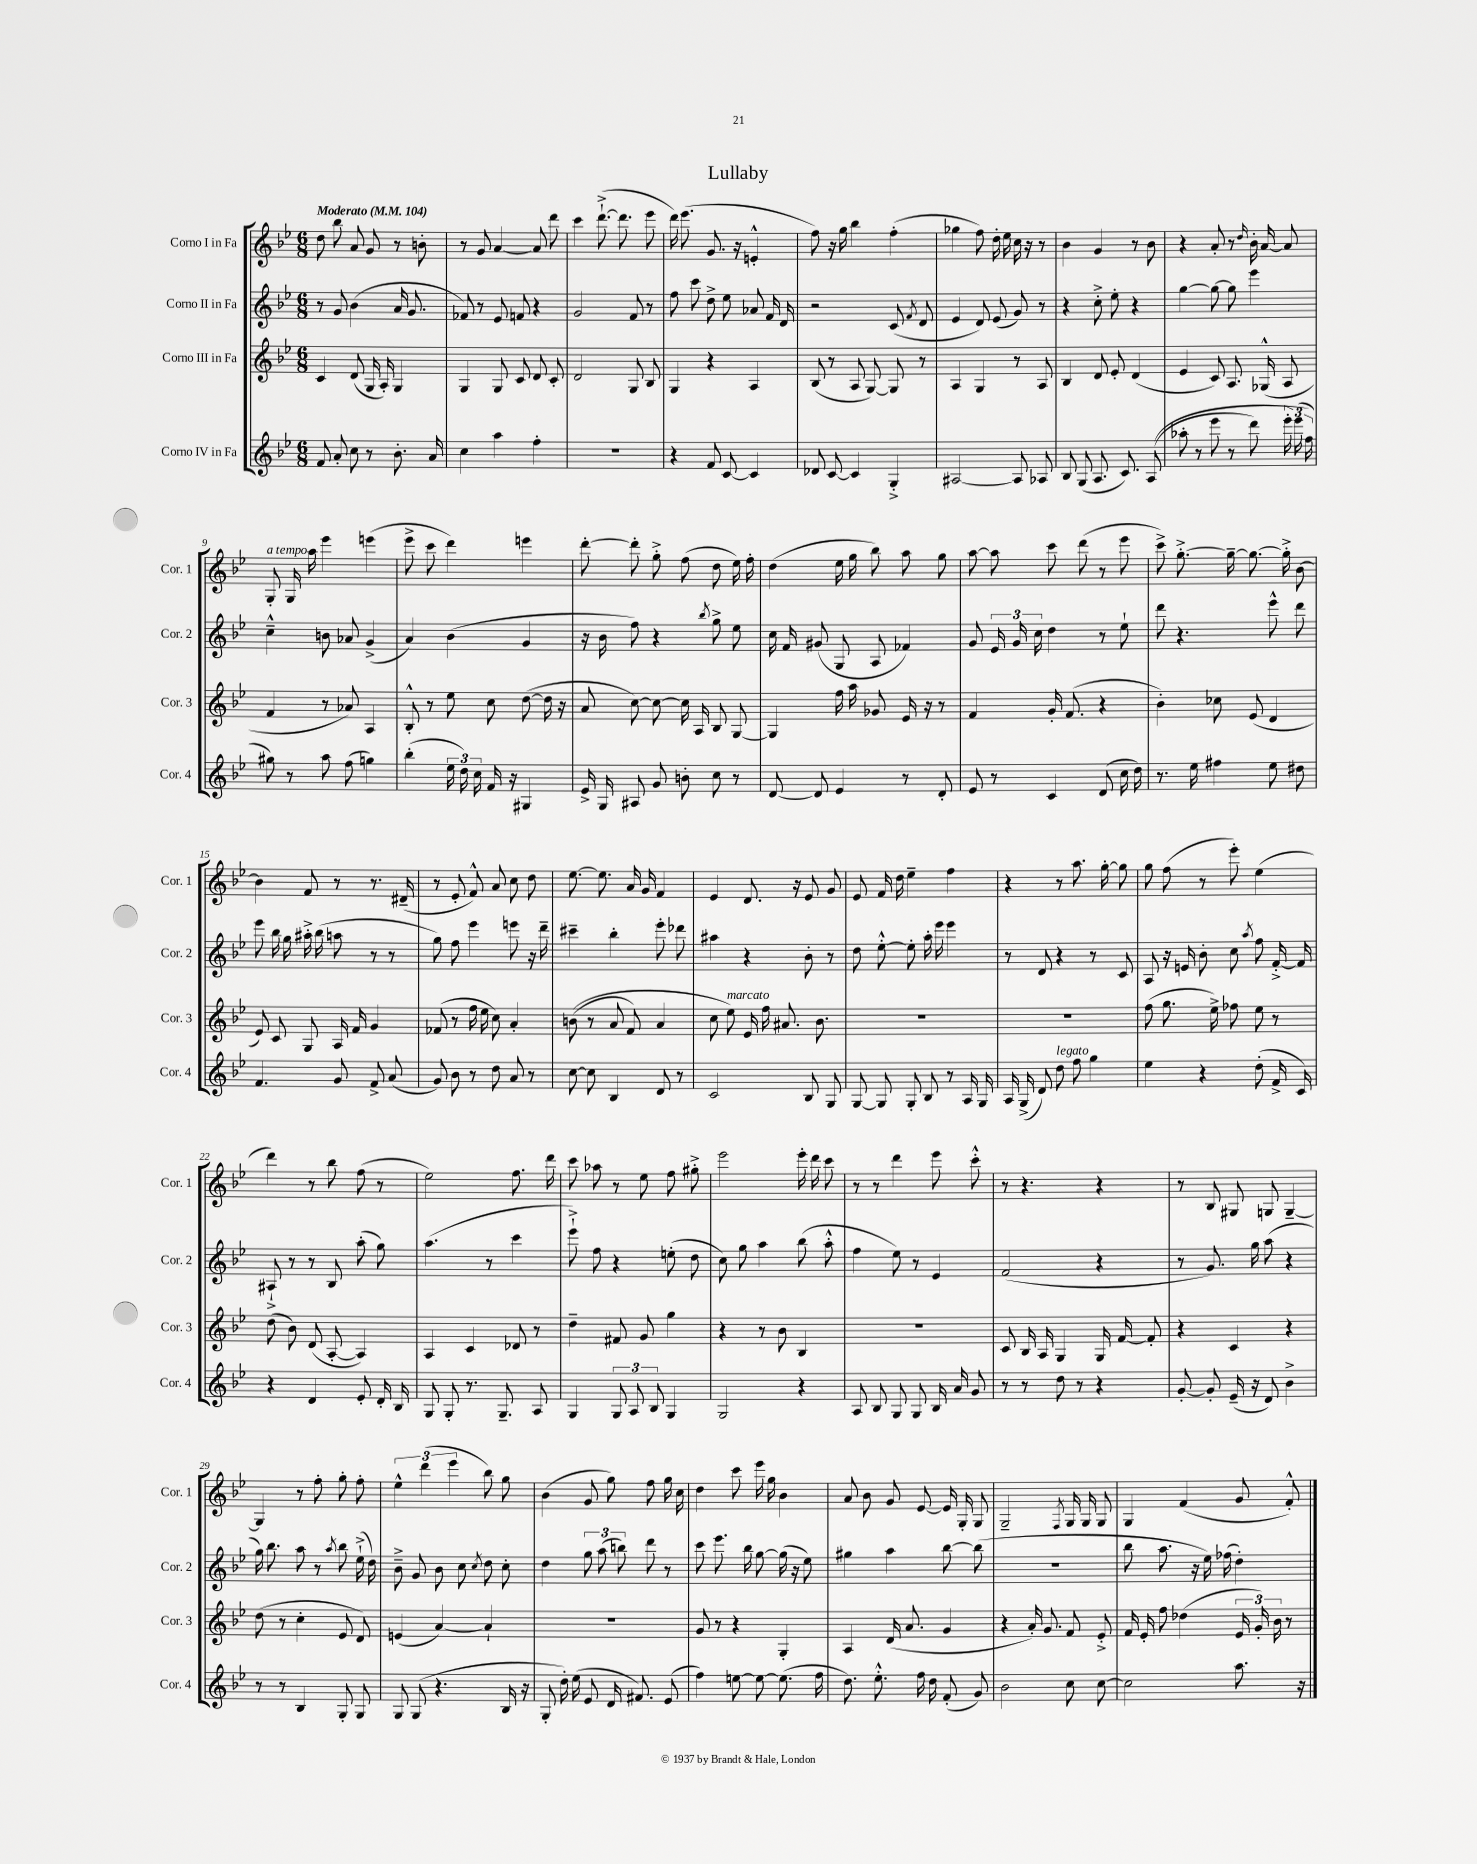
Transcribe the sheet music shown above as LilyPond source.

\header { title = "Lullaby" }
<<
\new StaffGroup <<
\new Staff = "s0" \with { instrumentName = "Corno I in Fa" shortInstrumentName = "Cor. 1" } {
    \clef treble \key bes \major \numericTimeSignature \time 6/8 \tempo "Moderato" 4 = 104
    \autoBeamOff d''8 bes''8 a'8 g'8 r8 b'8-. |
    r8 g'8 a'4~ a'8 d'''8 |
    c'''4 d'''8.~-!->( d'''8. ees'''8 |
    d'''16) ees'''8.( g'8. r16 e'4-.-^ |
    f''8) r16 g''16 bes''4 f''4-.( |
    ges''4 f''8) d''16-. ees''16 c''16 r16 r8 |
    bes'4 g'4 r8 bes'8 |
    r4 a'8-. r8 \grace { d''16 } bes'16-. a'16~ a'8 |
    g8-.^\markup { \italic "a tempo" } g16 a''16 ees'''4 e'''4( |
    ees'''8-> c'''8 d'''4) e'''4 |
    d'''8~-. d'''8-. g''8-.-> f''8( d''8 ees''16) f''16-. |
    d''4( ees''16 g''16 bes''8) a''8 g''8 |
    a''8~ a''8 c'''8 d'''8( r8 ees'''8 |
    c'''8->) g''8.~-.-> g''16~-- g''8.~ g''16-.-> bes'8~ |
    bes'4 f'8 r8 r8. dis'16--( |
    r8 ees'8-. f'8-^) a'8 c''8 d''8 |
    ees''8.~ ees''8. a'16 g'16 f'4 |
    ees'4 d'8. r16 ees'8 g'8 |
    ees'8 f'16 d''16 ees''4-- f''4 |
    r4 r8 a''8. g''16~-. g''8 |
    g''8 f''8( r8 ees'''8-.) ees''4( |
    d'''4) r8 bes''8 f''8( r8 |
    ees''2) f''8. d'''16 |
    c'''8 aes''8 r8 ees''8 f''8 gis''8-.-> |
    ees'''2 ees'''16-. d'''16 c'''8 |
    r8 r8 d'''4 ees'''8 c'''8-.-^ |
    r8 r4. r4 |
    r8 bes8 gis8 g8 g4~-- |
    g4 r8 f''8-. g''8-. f''8-. |
    \tuplet 3/2 { ees''4-^ d'''4( ees'''4 } bes''8) g''8 |
    bes'4( g'8 g''8) f''8 g''16 c''16 |
    d''4 c'''8 ees'''16 g''16 bes'4 |
    a'8 bes'8 g'8 ees'8~ ees'16 g16-. g8 |
    g2-- \acciaccatura { f8 } g16 g16 g8 |
    g4 f'4( g'8 f'8-.-^) \bar "|." |
}
\new Staff = "s1" \with { instrumentName = "Corno II in Fa" shortInstrumentName = "Cor. 2" } {
    \clef treble \key bes \major \numericTimeSignature \time 6/8
    \autoBeamOff r8 g'8 bes'4( a'16 g'8. |
    fes'8) r8 ees'8 f'8 r4 |
    g'2 f'8 r8 |
    f''8 c'''8 d''8-> ees''8 aes'8 f'16 d'16 |
    r2 c'8( \acciaccatura { f'8 } d'8 |
    ees'4 d'8) ees'8( g'8) r8 |
    r4 c''8-.-> ees''8-. r4 |
    g''4~ g''8~ g''8 ees'''4 |
    c''4---^ b'8 aes'8 g'4->( |
    a'4) bes'4( g'4 |
    r16 bes'16 f''8) r4 \acciaccatura { bes''8 } g''8-> ees''8 |
    c''16 f'16 gis'8( g8 a8 fes'4) |
    g'8 \tuplet 3/2 { ees'16 g'16 c''16 } d''4 r8 ees''8-! |
    d'''8 r4. ees'''8-^ d'''8 |
    ees'''8 bes''16 g''16 ais''16-.-> bes''16( a''8 r8 r8 |
    g''8) f''8 ees'''4 e'''8 r16 d'''16-- |
    cis'''4-- bes''4-. ees'''8-. des'''8 |
    ais''4 r4 bes'8-. r8 |
    d''8 ees''8~-.-^ ees''8-. a''16-. ees'''16 ees'''4 |
    r8 d'8 r4 r8 c'8 |
    a8 r16 e'16 bes'8-. c''8 \acciaccatura { a''8 } f''8 f'16~-.-> f'16 |
    ais8-!-> r8 r8 bes8 a''8-.( g''8) |
    a''4.( r8 c'''4 |
    ees'''8-!->) f''8 r4 e''8-.( d''8 |
    c''8) g''8 a''4 bes''8( a''8-.-^ |
    f''4 ees''8) r8 ees'4 |
    f'2( r4 |
    r8 g'8.) g''16 a''8( r4 |
    g''16) bes''8. a''8 r8 \acciaccatura { a''8 } bes''8 ees''16-!->( d''16) |
    bes'8---> g'8 bes'8 c''8 \acciaccatura { c''8 } d''8 c''8-. |
    d''4 \tuplet 3/2 { g''8 a''8( b''8) } d'''8 r8 |
    c'''8 ees'''8. bes''16 g''8~ g''16( r16 ees''8) |
    gis''4 a''4 bes''8~ bes''8( |
    R2. |
    bes''8 a''8. r16 ees''16) fes''16( d''4-.) \bar "|." |
}
\new Staff = "s2" \with { instrumentName = "Corno III in Fa" shortInstrumentName = "Cor. 3" } {
    \clef treble \key bes \major \numericTimeSignature \time 6/8
    \autoBeamOff c'4 d'8( g16 a16-.) g4 |
    g4 g8 c'8 d'8 c'8-. |
    d'2 g8 bes8 |
    g4 r4 a4 |
    bes8( r8 a8 g8~) g8 r8 |
    a4 g4 r8 a8 |
    bes4 d'8 ees'8-. d'4( |
    ees'4 c'8) a8. ges16-^( a8 |
    f'4 r8 aes'8) a4 |
    bes8-.-^ r8 ees''8 c''8 d''8~( d''16 r16 |
    a'8 c''8~) c''8~ c''16 a16 bes8 g8~ |
    g4 f''16 a''16 ges'8 ees'16 r16 r8 |
    f'4 g'16-. f'8.( r4 |
    bes'4-.) ces''8 ees'8( d'4 |
    ees'8) c'8 g8 a16 f'16 g'4 |
    fes'8( r8 f''16 ees''16 c''8) a'4-. |
    b'8(\( r8 a'8 f'8) a'4 |
    c''8 ees''8^\markup { \italic "marcato" }\) ees'16 f''16 ais'8. bes'8. |
    R2. |
    R2. |
    f''8( g''8. ees''16->) fes''8 ees''8 r8 |
    d''8( bes'8) d'8( a8~-. a4) |
    a4 c'4 des'8 r8 |
    d''4-- fis'8 g'8 g''4 |
    r4 r8 bes'8 bes4 |
    R2. |
    c'8 bes16 a16 g4 g16 f'16~ f'8-. |
    r4 c'4 r4 |
    d''8( r8 c''4-. ees'8 d'8) |
    e'4( a'4~) a'4-! |
    R2. |
    g'8 r8 r4 g4-. |
    a4 d'16( a'8. g'4 |
    r4 a'16-.) g'8. f'8 ees'8-.-> |
    f'16 ees'16-. f''8 des''4( \tuplet 3/2 { ees'16 g'16-.) bes'16 } r8 \bar "|." |
}
\new Staff = "s3" \with { instrumentName = "Corno IV in Fa" shortInstrumentName = "Cor. 4" } {
    \clef treble \key bes \major \numericTimeSignature \time 6/8
    \autoBeamOff f'8 a'8-. c''8 r8 bes'8.-. a'16 |
    c''4 a''4 f''4-. |
    R2. |
    r4 f'8 c'8~ c'4 |
    des'8 c'8~ c'4 g4-.-> |
    ais2~ ais8 aes8 |
    bes8 g8( a8. c'8.) a8(\( |
    aes''8-. r8 ees'''8 r8 d'''8) \tuplet 3/2 { ees'''16-. ees'''16( f''16\) } |
    gis''8) r8 a''8 f''8( g''4) |
    bes''4-.( \tuplet 3/2 { ees''16 d''16) c''16 } f'16 r16 gis4 |
    ees'16-> g16 ais8 g'8 b'8-. c''8 r8 |
    d'8~ d'8 ees'4 r8 d'8-. |
    ees'8 r8 c'4 d'8( c''16 d''16) |
    r8. ees''16 fis''4 ees''8 dis''8 |
    f'4. g'8 f'8-> a'8( |
    g'8) bes'8 r8 d''8 a'8 r8 |
    c''8~ c''8 bes4 d'8 r8 |
    c'2 bes8 g8 |
    g8~ g8 g8-. bes8 r8 a16 g16 |
    a16 g16->( d'8) d''8^\markup { \italic "legato" } f''8 g''4 |
    ees''4 r4 d''8-.( f'16-> c'16) |
    r4 d'4 ees'8-. d'16-. bes16 |
    g8 g8-. r8. g8.-- a8 |
    g4 \tuplet 3/2 { g8 a8 bes8 } g4 |
    g2 r4 |
    a8 bes8 g8 g8 bes16 a'16 g'8 |
    r8 r8 d''8 r8 r4 |
    g'8~-. g'8-. ees'16--( r16 d'8) bes'4-> |
    r8 r8 bes4 g8-. g8 |
    g8 g8( r4. bes16 r16 |
    g8-. d''16-.) ees''16( ees'8 d'16 fis'8.) ees'8( |
    f''4) e''8~ e''8~ e''8.( f''16 |
    d''8.) ees''8.-.-^ f''16 d''16 f'8-.( g'8) |
    bes'2 c''8 c''8~ |
    c''2 a''8. r16 \bar "|." |
}
>>
>>
